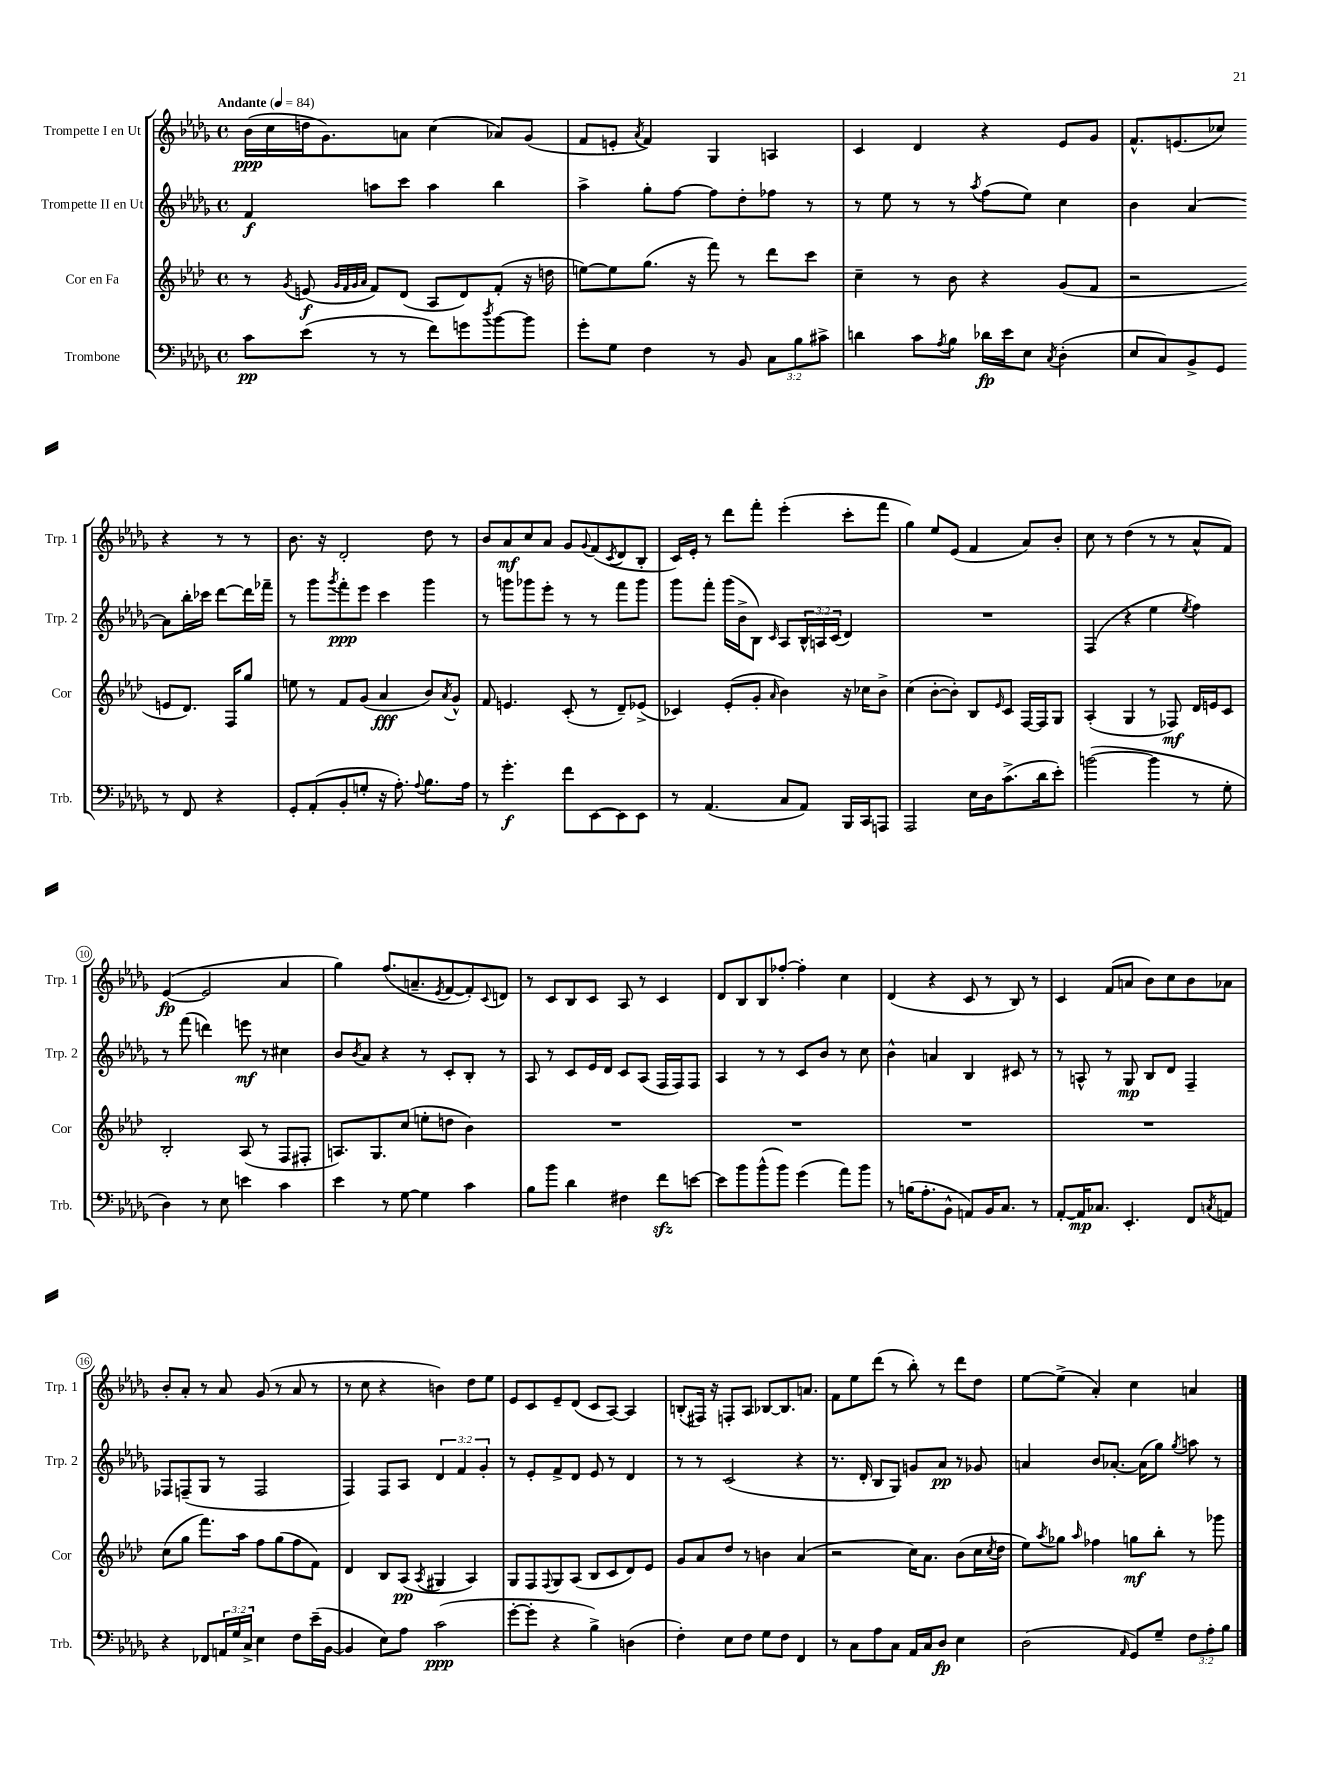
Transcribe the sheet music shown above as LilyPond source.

<<
\new StaffGroup <<
\new Staff = "s0" \with { instrumentName = "Trompette I en Ut" shortInstrumentName = "Trp. 1" } {
    \clef treble \key des \major \defaultTimeSignature \time 4/4 \tempo "Andante" 4 = 84
    bes'16\ppp( c''16 d''16 ges'8.) a'8 c''4( aes'8) ges'8( |
    f'8 e'8-. \acciaccatura { aes'8 } f'4) ges4 a4 |
    c'4 des'4 r4 ees'8 ges'8 |
    f'8.-^ e'8.( ces''8) r4 r8 r8 |
    bes'8. r16 des'2-. des''8 r8 |
    bes'8 aes'8\mf c''8 aes'8 ges'8 \appoggiatura { ges'8 } f'8( \acciaccatura { c'8 } des'8 bes8-. |
    c'16) ees'16-. r8 des'''8 f'''8-. ees'''4-.( c'''8-. f'''8 |
    ges''4) ees''8 ees'8( f'4 aes'8) bes'8-. |
    c''8 r8 des''4( r8 r8 aes'8-^ f'8) |
    ees'4~\fp( ees'2 aes'4 |
    ges''4) f''8.( a'8.-- \acciaccatura { ees'8 } f'8~ f'8-.) \appoggiatura { c'8 } d'8 |
    r8 c'8 bes8 c'8 aes8 r8 c'4 |
    des'8 bes8 bes8 fes''8~-. fes''4-. c''4 |
    des'4( r4 c'8 r8 bes8) r8 |
    c'4 f'8( a'8 bes'8) c''8 bes'8 aes'8 |
    bes'8-. aes'8-. r8 aes'8 ges'8( r8 aes'8 r8 |
    r8 c''8 r4 b'4) des''8 ees''8 |
    ees'8 c'8 ees'8-- des'8( c'8 aes8~) aes4 |
    b8-.( fis16) r16 f8-. aes8 bes8~ bes8. a'8. |
    f'8 ees''8 des'''8( r8 bes''8-.) r8 des'''8 des''8 |
    ees''8~ ees''8->( aes'4-.) c''4 a'4 \bar "|." |
}
\new Staff = "s1" \with { instrumentName = "Trompette II en Ut" shortInstrumentName = "Trp. 2" } {
    \clef treble \key des \major \defaultTimeSignature \time 4/4 \override Staff.TupletNumber.text = #tuplet-number::calc-fraction-text
    f'4\f a''8 c'''8 a''4 bes''4 |
    aes''4-> ges''8-. f''8~ f''8 des''8-. fes''8 r8 |
    r8 ees''8 r8 r8 \acciaccatura { aes''8 } f''8( ees''8) c''4 |
    bes'4 aes'4~ aes'8 bes''16-. ces'''16 des'''8~ des'''16 fes'''16-- |
    r8 ges'''8 \acciaccatura { ges'''8 } f'''8-.\ppp ees'''8 c'''4 ges'''4 |
    r8 g'''8 ges'''8 ees'''8-. r8 r8 f'''8 ges'''8 |
    ges'''8 f'''8-. ges'''16( bes'16-> bes8) \grace { c'16 } aes8 \tuplet 3/2 { bes16-^ a16 c'16( } des'4) |
    R1 |
    f4( r4 ees''4 \acciaccatura { ees''8 } f''4) |
    r8 f'''8( d'''4) e'''8\mf r8 cis''4 |
    bes'8 \acciaccatura { bes'8 } aes'8 r4 r8 c'8-. bes8-. r8 |
    aes8 r8 c'8 ees'16 des'16 c'8 aes8( f16 f16) f8 |
    aes4 r8 r8 c'8 bes'8 r8 c''8 |
    bes'4-^ a'4 bes4 cis'8 r8 |
    r8 a8-^ r8 ges8\mp bes8 des'8 f4-- |
    fes8 f8--( ges8 r8 f2 |
    f4) f8 aes8 \tuplet 3/2 { des'4 f'4 ges'4-. } |
    r8 ees'8-. f'8-> des'8 ees'8 r8 des'4 |
    r8 r8 c'2( r4 |
    r8. des'16-. bes8 ges8) g'8 aes'8\pp r8 ges'8 |
    a'4 bes'8 aes'8.~-. aes'16( ges''8) \acciaccatura { ges''8 } a''8 r8 \bar "|." |
}
\new Staff = "s2" \with { instrumentName = "Cor en Fa" shortInstrumentName = "Cor" } {
    \clef treble \key aes \major \defaultTimeSignature \time 4/4
    r8 \acciaccatura { g'8 } e'8\f( \grace { g'32 f'32 g'32 aes'32 } f'8) des'8( aes8 des'8) f'8-.( r16 d''16 |
    e''8~) e''8 g''8.( r16 f'''8) r8 des'''8 c'''8 |
    c''4-- r8 bes'8 r4 g'8( f'8 |
    r2 e'8 des'8.) f16 g''8 |
    e''8 r8 f'8 g'8( aes'4\fff bes'8) \acciaccatura { aes'8 } g'8-^ |
    f'8 e'4. c'8-.( r8 des'8--) ees'8->( |
    ces'4) ees'8-.( g'8-. \grace { aes'16 } bes'4) r16 ces''16 bes'8-> |
    c''4( bes'8~-. bes'8-.) bes8 \grace { ees'16 } c'8 f16~ f16 g8 |
    aes4-.( g4 r8 fes8\mf) des'16 e'16 c'8 |
    bes2-. aes8( r8 f8 fis8-. |
    a8.) g8. c''8( e''8-. d''8 bes'4) |
    R1 |
    R1 |
    R1 |
    R1 |
    c''8( g''8 f'''8.) aes''16 f''8 g''8( f''8 f'8) |
    des'4 bes8 aes8\pp( \acciaccatura { aes8 } gis4 aes4) |
    g8 f8 \appoggiatura { f8 } g8 aes8( bes8 c'8 des'8) ees'8 |
    g'8 aes'8 des''8 r8 b'4 aes'4( |
    r2 c''16) aes'8. bes'8( c''16 \acciaccatura { c''8 } des''16 |
    ees''8) \acciaccatura { aes''8 } ges''8 \grace { aes''16 } fes''4 g''8\mf bes''8-. r8 ges'''8 \bar "|." |
}
\new Staff = "s3" \with { instrumentName = "Trombone" shortInstrumentName = "Trb." } {
    \clef bass \key des \major \defaultTimeSignature \time 4/4 \override Staff.TupletNumber.text = #tuplet-number::calc-fraction-text
    c'8\pp ees'8( r8 r8 f'8) g'8 \acciaccatura { des''8 } bes'8~ bes'8 |
    ges'8-. ges8 f4 r8 bes,8 \tuplet 3/2 { c8 bes8 cis'8-> } |
    d'4 c'8 \acciaccatura { aes8 } bes8 des'16\fp ees'16 ees8 \acciaccatura { c8 } des4-.( |
    ees8 c8) bes,8-> ges,8 r8 f,8 r4 |
    ges,8-. aes,8-.( bes,8-. g8-. r16 aes8.-.) \appoggiatura { aes8 } bes8. aes16 |
    r8 ges'4.-.\f f'8 ees,8~ ees,8 ees,8 |
    r8 aes,4.( c8 aes,8) bes,,16 c,16 a,,8 |
    aes,,2 ees16 des16 c'8.->( des'16 ees'8-.) |
    b'2~( b'4 r8 ges8-. |
    des4) r8 ees8 e'4 c'4 |
    ees'4 r8 ges8~ ges4 c'4 |
    bes8 bes'8 des'4 fis4 f'8\sfz e'8~ |
    e'8 bes'8 bes'8-^( bes'8) ges'4( aes'8) bes'8 |
    r8 b16( aes8.-. bes,8-^ a,8) bes,16 c8. r8 |
    aes,8~-. aes,16\mp ces8. ees,4.-. f,8 \acciaccatura { c8 } a,8 |
    r4 fes,8 \tuplet 3/2 { a,16 ges16 c16-> } ees4 f8 ees'16--( bes,16~ |
    bes,4 ees8) aes8 c'2\ppp( |
    ges'8~-. ges'8-. r4 bes4->) d4( |
    f4-.) ees8 f8 ges8 f8 f,4 |
    r8 c8 aes8 c8 aes,16 c16 des8\fp ees4 |
    des2( \grace { aes,16 } ges,8) ges8-- \tuplet 3/2 { f8 aes8-. bes8 } \bar "|." |
}
>>
>>
\layout { \context { \Score \override BarNumber.stencil = #(make-stencil-circler 0.1 0.3 ly:text-interface::print) } }
